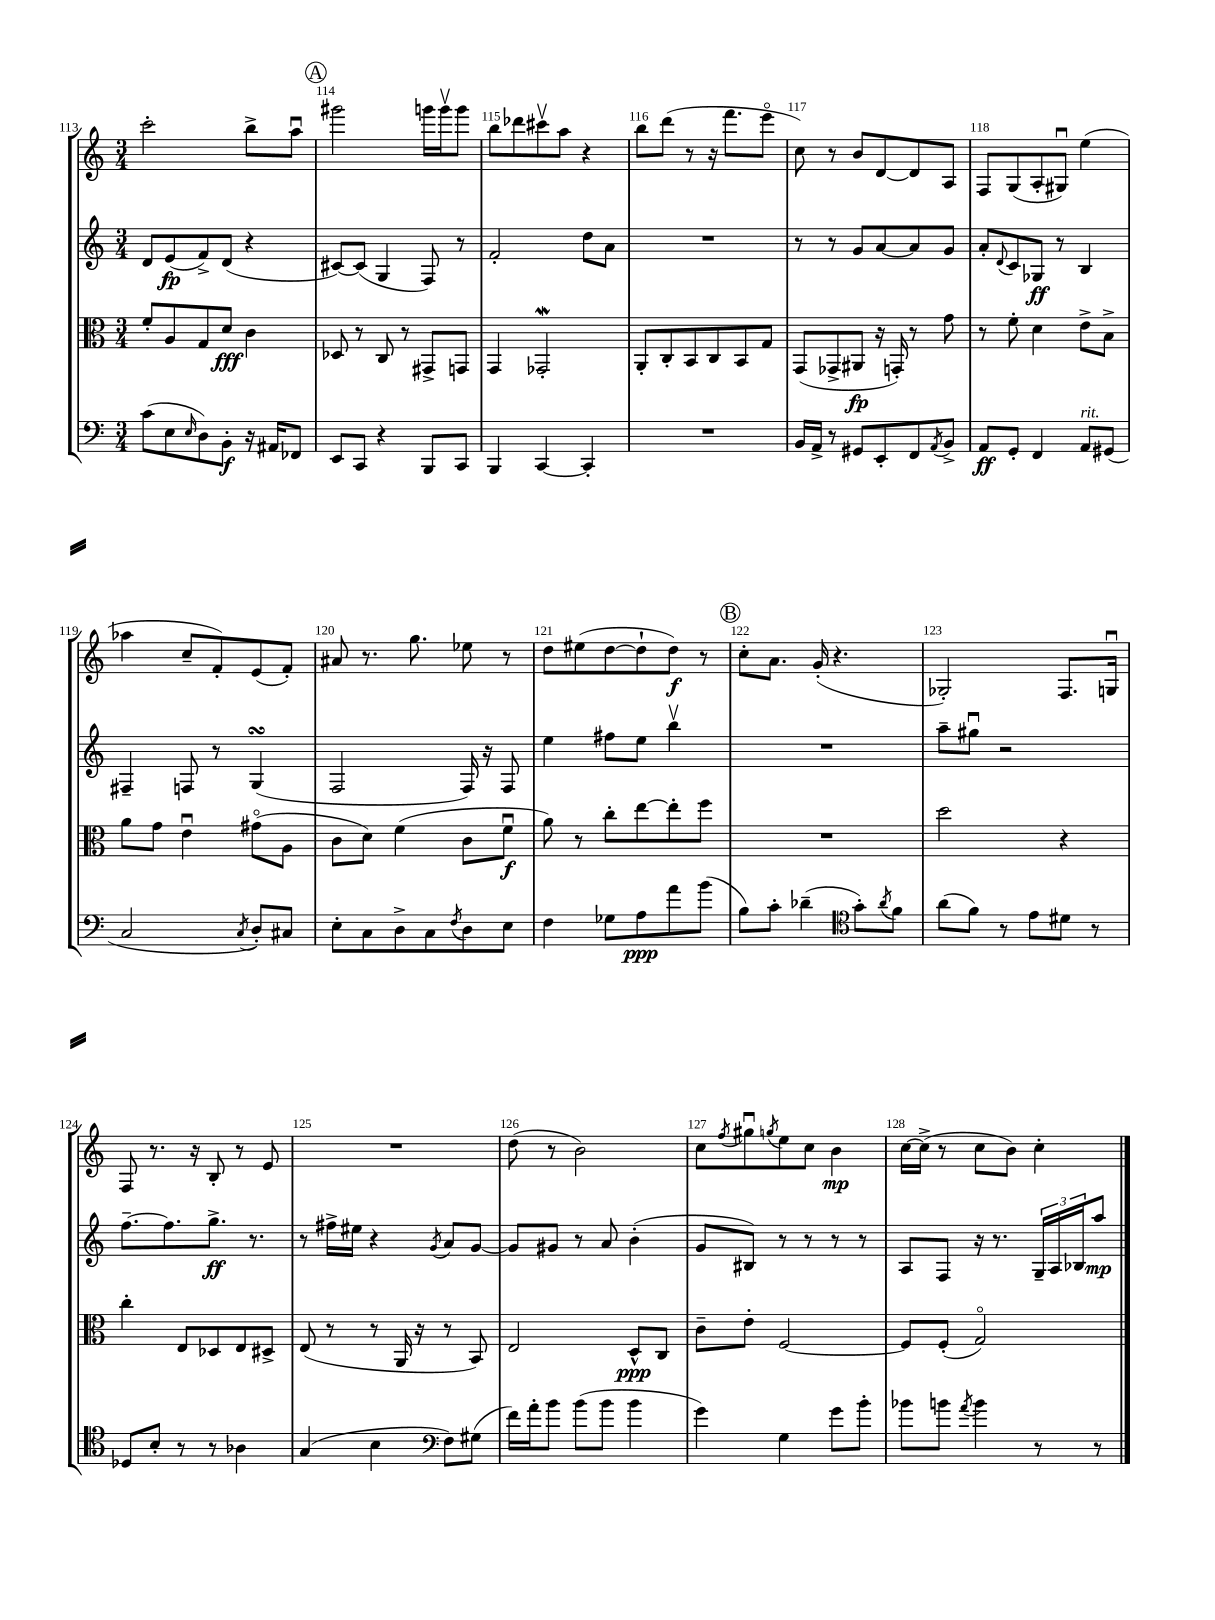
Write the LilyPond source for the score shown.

<<
\new StaffGroup <<
\new Staff = "s0" {
    \clef treble \key c \major \numericTimeSignature \time 3/4
    c'''2-. b''8-> a''8\downbow |
    \mark \markup { \circle "A" } gis'''2 g'''16 g'''16\upbow g'''8 |
    b''8 des'''8 cis'''8\upbow a''8 r4 |
    b''8 d'''8( r8 r16 f'''8. e'''8\flageolet |
    c''8) r8 b'8 d'8~ d'8 a8 |
    f8 g8( a8-. gis8\downbow) e''4( |
    aes''4 c''8-- f'8-.) e'8( f'8-.) |
    ais'8 r8. g''8. ees''8 r8 |
    d''8 eis''8( d''8~ d''8-! d''8\f) r8 |
    \mark \markup { \circle "B" } c''8-. a'8. g'16-.( r4. |
    ges2-.) f8. g16\downbow |
    f8 r8. r16 b8-. r8 e'8 |
    R2. |
    d''8( r8 b'2) |
    c''8 \acciaccatura { f''8 } gis''8\downbow \acciaccatura { g''8 } e''8 c''8 b'4\mp |
    c''16~ c''16->( r8 c''8 b'8) c''4-. \bar "|." |
}
\new Staff = "s1" {
    \clef treble \key c \major \numericTimeSignature \time 3/4
    d'8 e'8\fp( f'8->) d'8( r4 |
    \mark \markup { \circle "A" } cis'8~) cis'8( g4 f8) r8 |
    f'2-. d''8 a'8 |
    R2. |
    r8 r8 g'8 a'8~ a'8 g'8 |
    a'8-. \appoggiatura { d'8 } c'8 ges8\ff r8 b4 |
    fis4-- f8 r8 g4\turn( |
    f2 f16) r16 f8 |
    e''4 fis''8 e''8 b''4\upbow |
    \mark \markup { \circle "B" } R2. |
    a''8-- gis''8\downbow r2 |
    f''8.~-- f''8. g''8.->\ff r8. |
    r8 fis''16-> eis''16 r4 \acciaccatura { g'8 } a'8 g'8~ |
    g'8 gis'8 r8 a'8 b'4-.( |
    g'8 bis8) r8 r8 r8 r8 |
    a8 f8 r16 r8. \tuplet 3/2 { g16-- a16 bes16 } a''8\mp \bar "|." |
}
\new Staff = "s2" {
    \clef alto \key c \major \numericTimeSignature \time 3/4
    f'8-. a8 g8 d'8\fff c'4 |
    \mark \markup { \circle "A" } des8 r8 c8 r8 gis,8-> g,8 |
    g,4 ges,2-.\mordent |
    a,8-. c8-. b,8 c8 b,8 g8 |
    g,8( ges,8-> ais,8\fp r16 g,16-.) r8 g'8 |
    r8 f'8-. d'4 e'8-> b8-> |
    a'8 g'8 e'4\downbow gis'8\flageolet( a8 |
    c'8 d'8) f'4( c'8 f'8\downbow\f |
    a'8) r8 c''8-. e''8~ e''8-. f''8 |
    \mark \markup { \circle "B" } R2. |
    d''2 r4 |
    c''4-. e8 des8 e8 dis8-> |
    e8( r8 r8 a,16 r16 r8 b,8) |
    e2 d8-^\ppp c8 |
    c'8-- e'8-. f2~ |
    f8 f8-.( g2\flageolet) \bar "|." |
}
\new Staff = "s3" {
    \clef bass \key c \major \numericTimeSignature \time 3/4
    c'8( e8 \grace { e16 } d8) b,8-.\f r16 ais,16 fes,8 |
    \mark \markup { \circle "A" } e,8 c,8 r4 b,,8 c,8 |
    b,,4 c,4~ c,4-. |
    R2. |
    b,16 a,16-> r8 gis,8 e,8-. f,8 \acciaccatura { a,8 } b,8-> |
    a,8\ff g,8-. f,4 a,8^\markup { \italic "rit." } gis,8( |
    c2 \acciaccatura { c8 } d8-.) cis8 |
    e8-. c8 d8-> c8 \acciaccatura { f8 } d8 e8 |
    f4 ges8 a8\ppp a'8 b'8( |
    \mark \markup { \circle "B" } b8) c'8-. des'4--( \clef tenor g'8-.) \acciaccatura { a'8 } f'8 |
    a'8( f'8) r8 e'8 dis'8 r8 |
    des8 b8-. r8 r8 aes4 |
    g4( b4 \clef bass f8) gis8( |
    f'16) a'16-. b'8 b'8( b'8 b'4 |
    g'4) g4 g'8 b'8-. |
    bes'8 b'8 \acciaccatura { a'8 } b'4 r8 r8 \bar "|." |
}
>>
>>
\layout { \context { \Score currentBarNumber = #113 \override BarNumber.break-visibility = ##(#f #t #t) barNumberVisibility = #all-bar-numbers-visible } }
